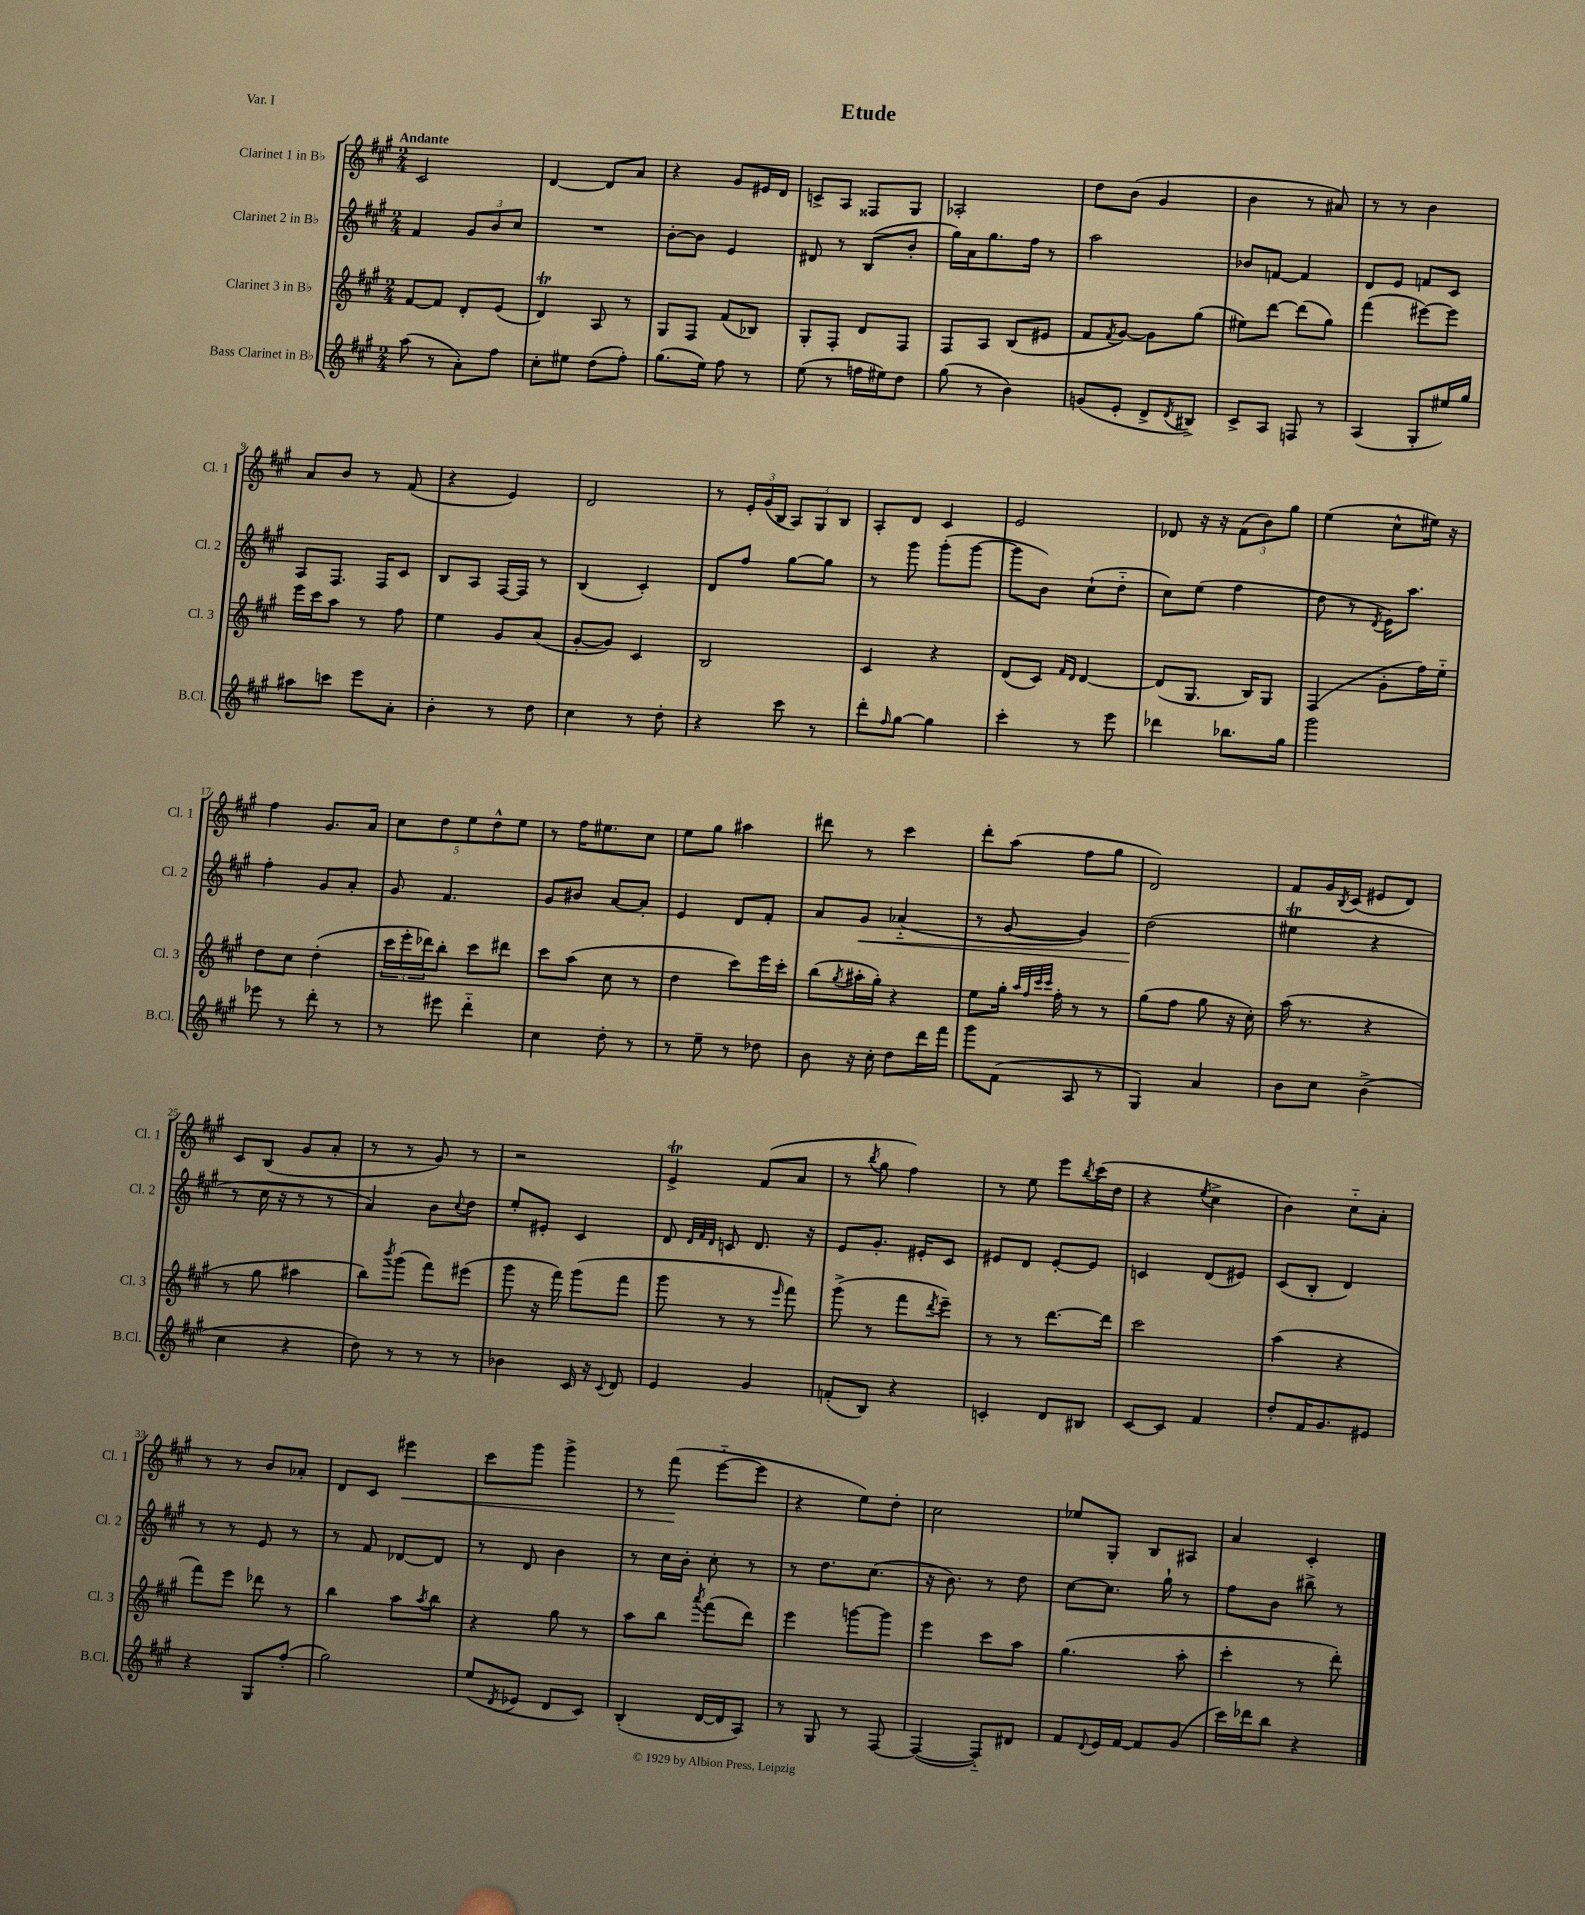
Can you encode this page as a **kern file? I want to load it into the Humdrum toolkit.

**kern	**kern	**kern	**kern
*staff4	*staff3	*staff2	*staff1
*clefG2	*clefG2	*clefG2	*clefG2
*k[f#c#g#]	*k[f#c#g#]	*k[f#c#g#]	*k[f#c#g#]
*M2/4	*M2/4	*M2/4	*M2/4
(8aa	[8f#	4f#	2c#
8r	8f#]	.	.
8a')	8d'	12g#	.
.	.	12b	.
8ff#	(8e	.	.
.	.	12cc#	.
=	=	=	=
8cc#'	4d)	2r	[4d
8ee#	.	.	.
(8dd	8A	.	8d]
8ff#')	8r	.	8a
=	=	=	=
(8.gg#	8G#	[8b'	4r
.	8F#	8b]	.
16ee)	.	.	.
8ff#	(8f#	4e	8g#
8r	8B-)	.	16e#
.	.	.	16d
=	=	=	=
(8ee	8G#'	8d#	8c^
8r	8F#'	8r	8A
16ff	8d	(8B	8F##
16ee#)	.	.	.
8dd	8F#	8b'	8G#
=	=	=	=
(8gg#	8F#	16gg#)	2A-'
.	.	16a	.
8r	8A	8.gg#	.
4b)	(8B	.	.
.	.	16ff#	.
.	8e#	8r	.
=	=	=	=
(8g	8f#	2aa	8dd
.	8qf#	.	.
8e'	[8g#)	.	(8b
8d^	8g#]	.	4g#
8qd	.	.	.
8B#^)	(8gg#	.	.
=	=	=	=
8c#^	8ee#)	8b-	4b
8A	[8ddd	[8f	.
8F	(8ddd]	4f]	8r
8r	8gg#)	.	8a#)
=	=	=	=
(4A	(4fff#	8d	8r
.	.	8e	8r
8G#'	[8eee#)	8f	4b
16ee#)	8eee#]	8c#	.
16gg#	.	.	.
=	=	=	=
8aa#	16eee	8A	8a
.	16ccc#	.	.
8ccc	8aa	8.F#	8b
8eee	8r	.	8r
.	.	16F#	.
8a'	8ff#	8c#	(8f#
=	=	=	=
4b'	4ee	8B	4r
.	.	8A	.
8r	8g#	[16F#	4e)
.	.	16F#]	.
8dd	(8a	8r	.
=	=	=	=
4cc#	[8g#'	(4B	2d
.	8g#])	.	.
8r	4c#	4c#')	.
8dd'	.	.	.
=	=	=	=
4r	2B	8d	8r
.	.	8ff#	24e'
.	.	.	(24g#
.	.	.	24B
8ccc#	.	[8gg#	12A)
.	.	.	12G#
8r	.	8gg#]	.
.	.	.	12B
=	=	=	=
8ddd'	4c#	8r	8A'
16qqff#	.	.	.
[8gg#	.	8ggg#	8d
4gg#]	4r	(8ggg#'	4c#
.	.	[8ggg#	.
=	=	=	=
4ccc#'	(8d	8ggg#]	2e
.	8c#)	8b)	.
.	16qqf#	.	.
.	16qqd	.	.
8r	[4d	(8cc#`	.
8eee	.	8dd'~	.
=	=	=	=
4ddd-	(8d]	8cc#)	8d-
.	8.G#	(8ee	16r
.	.	.	16r
8.bb-	.	4ff#	(12f#
.	16B)	.	.
.	.	.	12b)
.	8G#	.	.
.	.	.	12gg#
16gg#	.	.	.
=	=	=	=
2ggg#	(4F#	8dd	(4ee
.	.	8r	.
.	.	8qd	.
.	8g#'	16e)	8cc#^^
.	.	8.aa	.
.	16ff#)	.	16ee#)
.	16ee'~	.	16r
=	=	=	=
8eee-	8dd	4ff#'	4ff#
8r	8cc#	.	.
8ddd'	(4dd'	8g#	8.g#
8r	.	8a'	.
.	.	.	16a
=	=	=	=
8r	24ccc#	8g#	10cc#
.	24eee'	.	.
.	24ddd-)	.	.
.	.	.	10dd
8eee#	8bb'	4.f#	.
.	.	.	10ee
4ddd'~	8ccc#	.	.
.	.	.	10dd^^
.	8ddd#	.	.
.	.	.	10ee
=	=	=	=
4cc#	8ccc#	8g#	8r
.	(8aa	8b#	16ff#
.	.	.	8.ee#
8dd'	8cc#	[8a	.
8r	8r	8a']	8cc#
=	=	=	=
8r	4dd	4e	8ee
8ee~	.	.	8gg#
8r	8ccc#)	8d	4aa#
8dd-	16eee	8f#'	.
.	16ccc#'	.	.
=	=	=	=
8b	(8bb	8a	8ddd#
.	8qgg#	.	.
16r	16aa#'	8g#	8r
16cc#'	16gg#')	.	.
8dd	4r	(4a-'~	4ccc#
16ddd	.	.	.
16fff#	.	.	.
=	=	=	=
8ggg#	8ee	8r	8ddd'
(8f#	16gg#'	[8g#	(8aa
.	32qqaa	.	.
.	32qqff#	.	.
.	32qqccc#	.	.
.	32qqccc#	.	.
.	16ff#'	.	.
8A	8r	4g#])	8ff#
8r	8r	.	8gg#
=	=	=	=
4G#)	(8gg#	(2dd	2d)
.	8ff#	.	.
4a	8gg#	.	.
.	16r	.	.
.	16cc#')	.	.
=	=	=	=
8b	(16aa	4ee#	8f#
.	8.r	.	.
8cc#	.	.	16g#
.	.	.	8qB
.	.	.	(16c#
(4b^	4r	4r	8e#
.	.	.	8d)
=	=	=	=
4cc#	8r	8r	8c#
.	8gg#	16cc#	(8B
.	.	16r	.
4r	4aa#	8r	8g#
.	.	8r	8a'
=	=	=	=
8dd)	8bb)	4a)	8r
.	8qbbb	.	.
8r	(8ggg#	.	8r
8r	8fff#)	8b	8g#)
.	.	8qqcc#	.
8r	(8eee#	8dd	8r
=	=	=	=
4b-	8ggg#	8ee'	2r
.	16r	8e#'	.
.	16fff#)	.	.
16c#	(8ggg#	4c#	.
16r	.	.	.
8qqc#	.	.	.
8d	8fff#	.	.
=	=	=	=
4e	8ggg#	8d	4e^
.	.	32qqd	.
.	.	32qqf#	.
.	.	32qqd	.
.	8r	8c	.
4g#	8r	8.d	(8f#
.	16qqeee	.	.
.	8fff#)	.	8a
.	.	16r	.
=	=	=	=
(8f'	(8ggg#^	8e	8r
.	.	.	8qbb
8B)	8r	8.g#'	8gg#
4r	8fff#	.	4ff#)
.	.	16e#'	.
.	8qddd	.	.
.	8eee~)	8c#	.
=	=	=	=
4c'	8r	8e#	8r
.	8r	8d	8ee
8d	[8.ddd	[8e#'	8eee
.	.	.	8qbb
8B#	.	8e#]	(16ccc#
.	16ddd]	.	16dd
=	=	=	=
[8c#	2ccc#	4c	4r
8c#]	.	.	.
.	.	.	8qee
4f#	.	(8d	4cc#^
.	.	8e#)	.
=	=	=	=
8dd'	(4aa	(8c#	4b)
16f#	.	8B'	.
8.g#	.	.	.
.	4r	4d)	8cc#'~
8e#	.	.	8a'
=	=	=	=
4r	8fff#)	8r	8r
.	8eee	8r	8r
8G#	8ddd-	8e	8b
(8ff#'	8r	8r	8a-'
=	=	=	=
2gg#)	4bb	8r	8d
.	.	8f#	8c#
.	8aa	[8d-	4eee#
.	8qaa	.	.
.	8bb	8d-]	.
=	=	=	=
(8ee	4r	8r	8ccc#
8qd	.	.	.
8e-	.	8d	8ggg#
8d	8gg#	4b	4ggg#^
8c#)	8r	.	.
=	=	=	=
(4B'	8aa	8r	8r
.	8bb	16cc#	(8fff#
.	.	16b'	.
.	8qaaa	.	.
[16d	(8fff#	8cc#'	[8eee'~
16d]	.	.	.
8A)	8ddd)	8r	8eee]
=	=	=	=
8r	4eee	8r	4r
8G#	.	8.dd	.
8r	[8ggg	.	8ee)
.	.	(8.cc#	.
[8F#	8ggg]	.	8dd'
=	=	=	=
(4F#_	4eee	16r	2cc#
.	.	8.b)	.
8F#'~])	8ccc#	8r	.
8d#	8aa	8dd	.
=	=	=	=
8f#	(4.gg#	[8cc#	8ee-
8qqd	.	.	.
16e	.	8.cc#]	8G#'
[16f#	.	.	.
8f#]	.	.	8B
.	.	16gg#`	.
(8g#	8aa'	8r	8A#
=	=	=	=
16ccc#)	4ccc#'	8ff#	4a
16ddd-	.	.	.
8bb	.	8b	.
4r	8r	8bb#^	4c#'
.	8ddd')	8r	.
==	==	==	==
*-	*-	*-	*-
